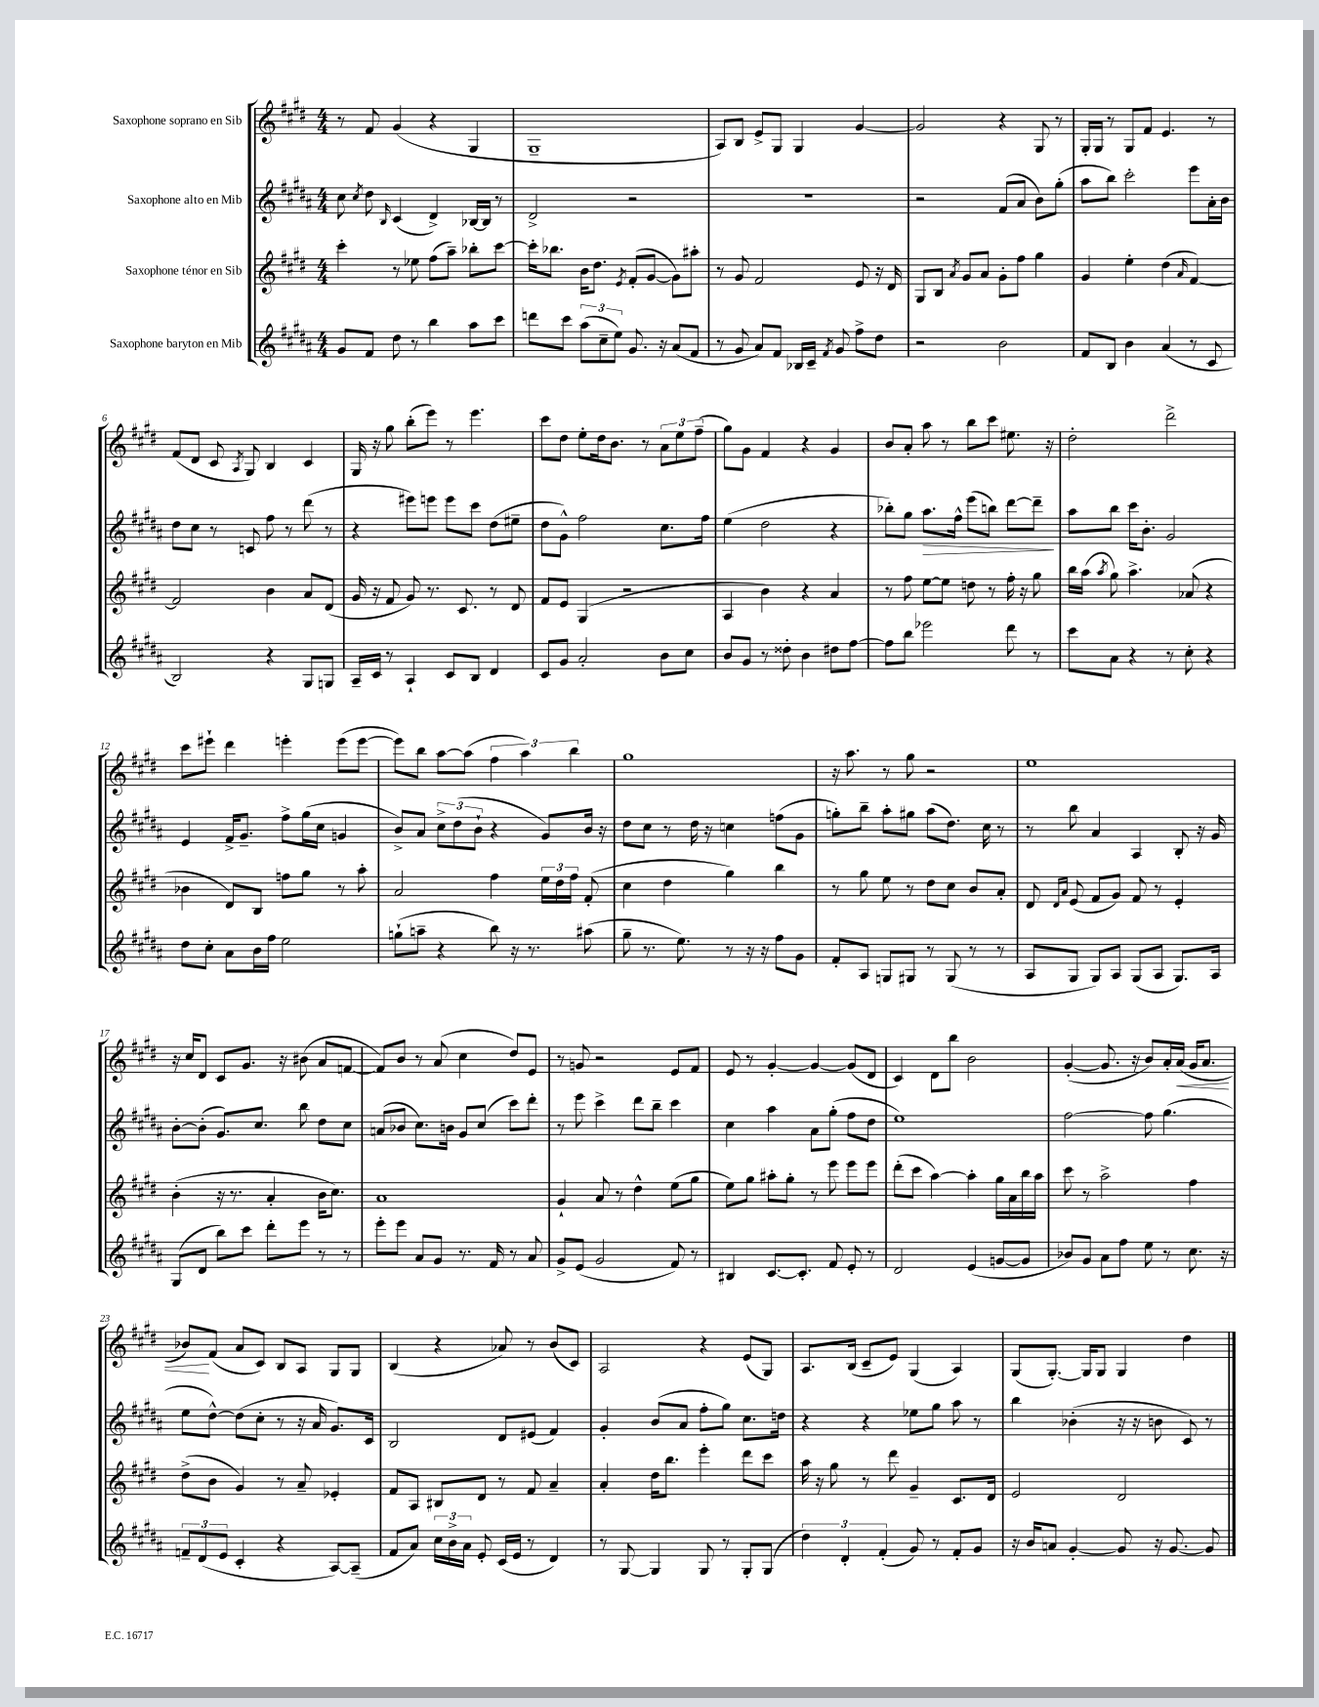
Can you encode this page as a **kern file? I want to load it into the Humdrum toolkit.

**kern	**kern	**kern	**dynam	**kern	**dynam
*part4	*part3	*part2	*part2	*part1	*part1
*staff4	*staff3	*staff2	*staff2	*staff1	*staff1
*I"Saxophone baryton en Mib	*I"Saxophone ténor en Sib	*I"Saxophone alto en Mib	*	*I"Saxophone soprano en Sib	*
*clefG2	*clefG2	*clefG2	*	*clefG2	*
*k[f#c#g#d#a#]	*k[f#c#g#d#]	*k[f#c#g#d#a#]	*	*k[f#c#g#d#]	*
*M4/4	*M4/4	*M4/4	*	*M4/4	*
=1	=1	=1	=1	=1	=1
8g#/L	4ccc#'\	8cc#\	.	8r	.
.	.	8qcc#/	.	.	.
8f#/J	.	8dd#\	.	8f#/	.
.	.	16qqB/	.	.	.
8dd#\	8r	(4c#/	.	(4g#/	.
8r	8ee-X\	.	.	.	.
4bb\	(8ff#\L	4d#^/)	.	4r	.
.	8aa~\J)	.	.	.	.
8aa#\L	8bb-X'\L	[16B-X/LL	.	4G#/	.
.	.	16B-/JJ]	.	.	.
8ccc#\J	[8ccc#\J	8r	.	.	.
=2	=2	=2	=2	=2	=2
8dddn\L	16ccc#'\KL]	2d#^/	.	1G#~	.
.	8.bb-X\J	.	.	.	.
8ccc#\J	.	.	.	.	.
(12aa#\L	16b\KL	.	.	.	.
.	8.dd#\J	.	.	.	.
12cc#~\	.	.	.	.	.
12ee\J)	.	.	.	.	.
.	8qe/	.	.	.	.
8.g#/	(8f#'/L	2r	.	.	.
.	[8g#/J	.	.	.	.
16r	.	.	.	.	.
(8a#/L	8g#\L])	.	.	.	.
8f#/J	8aa#X'\J	.	.	.	.
=3	=3	=3	=3	=3	=3
8r	8r	1r	.	8A/L)	.
8g#/	8g#/	.	.	8B/J	.
8a#/L)	2f#/	.	.	8e^/L	.
8f#/J	.	.	.	8G#/J	.
16B-X/LL	.	.	.	4G#/	.
16c#~/JJ	.	.	.	.	.
8qf#/	.	.	.	.	.
8g#/	.	.	.	.	.
8ff#^\L	8e/	.	.	[4g#/	.
8dd#\J	16r	.	.	.	.
.	16d#/	.	.	.	.
=4	=4	=4	=4	=4	=4
2r	8G#/L	2r	.	2g#/]	.
.	8B/J	.	.	.	.
.	8qa/	.	.	.	.
.	8g#/L	.	.	.	.
.	8a/J	.	.	.	.
2b\	8g#'\L	(8f#/L	.	4r	.
.	8ff#\J	8a#/J	.	.	.
.	4gg#\	8b\L)	.	8G#/	.
.	.	(8gg#'\J	.	8r	.
=5	=5	=5	=5	=5	=5
8f#/L	4g#/	8aa#\L	.	16G#'/LL	.
.	.	.	.	16G#/JJ	.
8B/J	.	8bb\J)	.	8r	.
4b\	4ee'\	2ccc#'\	.	8G#/L	.
.	.	.	.	8f#/J	.
(4a#/	(4dd#\	.	.	4.e/	.
.	16qqa/	.	.	.	.
8r	[4f#/)	8eee\L	.	.	.
8c#/	.	16a#'\L	.	8r	.
.	.	16b\JJ	.	.	.
!!LO:LB:g=z
=6	=6	=6	=6	=6	=6
2B/)	2f#/]	8dd#\L	.	(8f#/L	.
.	.	8cc#\J	.	8d#/J	.
.	.	8r	.	8c#/	.
.	.	.	.	8qA/	.
.	.	8cn/	.	8G#/)	.
4r	4b\	8ff#\	.	4B/	.
.	.	8r	.	.	.
8G#/L	8a/L	(8ddd#\	.	4c#/	.
8Gn/J	(8d#/J	8r	.	.	.
=7	=7	=7	=7	=7	=7
16A#~/LL	16g#/	4r	.	16G#/	.
16c#/JJ	16r	.	.	16r	.
8r	8f#/	.	.	8gg#\	.
4A#`/	8g#/)	8eee#X\L)	.	(8bb'\L	.
.	8.r	8eeen\J	.	8eee\J)	.
8c#/L	.	8eee\L	.	8r	.
.	8.c#/	.	.	.	.
8B/J	.	8ccc#\J	.	4.eee\	.
4d#/	8r	(8dd#\L	.	.	.
.	8d#/	8ee#X~\J	.	.	.
=8	=8	=8	=8	=8	=8
8c#/L	8f#/L	8dd#\L	.	8ccc#\L	.
8g#/J	8e/J	8g#^^\J)	.	8dd#\J	.
2a#'/	(4G#/	2ff#\	.	8ee'\L	.
.	.	.	.	16dd#\k	.
.	.	.	.	8.b\J	.
.	2r	.	.	.	.
.	.	.	.	8r	.
8b\L	.	8.cc#\L	.	12a\L	.
.	.	.	.	12ee\	.
8cc#\J	.	.	.	.	.
.	.	.	.	(12ff#~\J	.
.	.	16ff#\Jk	.	.	.
=9	=9	=9	=9	=9	=9
8b/L	4A/	(4ee\	.	8gg#\L)	.
8g#/J	.	.	.	8g#\J	.
8r	4b\)	2dd#\	.	4f#/	.
8dd##X'\	.	.	.	.	.
4b\	4r	.	.	4r	.
8dd#X\L	4a/	4r	.	4g#/	.
[8ff#\J	.	.	.	.	.
=10	=10	=10	=10	=10	=10
8ff#\L]	8r	8bb-X'\L)	.	8b/L	.
8bb\J	8ff#\	8gg#\J	.	8a'/J	.
!	!	!	!LO:HP:b	!	!
2eee-X\	[8ee\L	8.aa#\L	>	8aa\	.
.	8ee\J]	.	.	8r	.
.	.	16ff#^^\Jk	.	.	.
.	8ddn\	(8eee\L	.	8bb\L	.
.	8r	8bbn\J)	.	8ccc#\J	.
8ddd#\	16ff#'\	[8ddd#\L	.	8.ee#X\	.
.	16r	.	.	.	.
8r	8gg#\	8ddd#~\J]	.	.	.
.	.	.	.	16r	.
.	.	.	]	.	.
=11	=11	=11	=11	=11	=11
8ccc#\L	16bb\LL	8aa#\L	.	2dd#'\	.
.	(16aa\JJ	.	.	.	.
.	8qaa/	.	.	.	.
8a#\J	8gg#\)	8bb\J	.	.	.
4r	4.aa^\	16ccc#\KL	.	.	.
.	.	8.b'\J	.	.	.
8r	.	2g#/	.	2ddd#^\	.
8cc#'\	(8a-X/	.	.	.	.
4r	4r	.	.	.	.
!!LO:LB:g=z
=12	=12	=12	=12	=12	=12
8dd#\L	4b-X\	4e/	.	8ccc#\L	.
8cc#'\J	.	.	.	8eee#X`\J	.
8a#\L	8d#/L)	16f#^/KL	.	4ddd#\	.
.	.	8.g#~/J	.	.	.
16b\L	8B/J	.	.	.	.
16ff#\JJ	.	.	.	.	.
2ee\	8ffn\L	8ff#^\L	.	4eeen'\	.
.	8gg#\J	(16gg#\L	.	.	.
.	.	16cc#\JJ	.	.	.
.	8r	4gn/	.	(8eee\L	.
.	8aa'\	.	.	[8eee\J	.
=13	=13	=13	=13	=13	=13
(8ggn`\L	2a/	8b^/L)	.	8eee\L])	.
8aan~\J	.	8a#/J	.	8bb\J	.
4r	.	12cc#^\L	.	[8aa\L	.
.	.	(12dd#\	.	.	.
.	.	.	.	(8aa\J]	.
.	.	12b`\J	.	.	.
8bb\)	4ff#\	4r	.	6ff#\	.
16r	.	.	.	.	.
.	.	.	.	6aa\)	.
8.r	.	.	.	.	.
.	24ee\LL	8g#/L)	.	.	.
.	24dd#\	.	.	.	.
.	24ff#\JJ	.	.	6bb\	.
(8aa#X\	(8f#'/	16b/Jk	.	.	.
.	.	16r	.	.	.
=14	=14	=14	=14	=14	=14
8gg#~\	4cc#\	8dd#\L	.	1gg#	.
8.r	.	8cc#\J	.	.	.
.	4dd#\	8r	.	.	.
8.ee\)	.	.	.	.	.
.	.	16dd#\	.	.	.
.	.	16r	.	.	.
8r	4gg#\)	4ccn\	.	.	.
16r	.	.	.	.	.
16r	.	.	.	.	.
8ff#\L	4bb\	(8ffn\L	.	.	.
8g#\J	.	8g#\J	.	.	.
=15	=15	=15	=15	=15	=15
8f#'/L	8r	8ggn'\L)	.	16r	.
.	.	.	.	8.aa\	.
8A#/J	8gg#\	8bb~\J	.	.	.
8Gn/L	8ee\	8aa#'\L	.	8r	.
8G#X/J	8r	8gg#X\J	.	8gg#\	.
8r	8dd#\L	(8aa#\L	.	2r	.
(8G#/	8cc#\J	8.dd#\J)	.	.	.
8r	8b/L	.	.	.	.
.	.	16cc#\	.	.	.
8r	8a'/J	8r	.	.	.
=16	=16	=16	=16	=16	=16
8A#/L	8d#/	8r	.	1ee	.
.	16qqd#/LL	.	.	.	.
.	16qqa/JJ	.	.	.	.
8G#/J	(8e/	8bb\	.	.	.
8G#/L)	8f#/L	4a#/	.	.	.
8A#/J	8g#/J)	.	.	.	.
(8G#/L	8f#/	4A#/	.	.	.
8A#/J	8r	.	.	.	.
8.G#/L)	4e'/	8B'/	.	.	.
.	.	16r	.	.	.
16A#/Jk	.	16g#/	.	.	.
!!LO:LB:g=z
=17	=17	=17	=17	=17	=17
(8G#/L	(4b'\	[8b'\L	.	16r	.
.	.	.	.	16cc#/KL	.
8d#/J	.	(8b'\J]	.	8d#/J	.
8bb\L)	16r	8.g#/L)	.	8c#/L	.
.	8.r	.	.	.	.
8ccc#\J	.	.	.	8.g#/J	.
.	.	8.cc#/J	.	.	.
8ddd#'\L	4a'/	.	.	.	.
.	.	.	.	16r	.
8eee\J	.	8bb\	.	(8b#X\	.
8r	16b\KL	8dd#\L	.	8a/L	.
.	8.cc#\J)	.	.	.	.
8r	.	8cc#\J	.	[8fn/J	.
=18	=18	=18	=18	=18	=18
8eee'\L	1a	(8an/L	.	8f/L])	.
8eee\J	.	8b-X/J	.	8b/J	.
8a#/L	.	8.cc#\L)	.	8r	.
8g#/J	.	.	.	(8a/	.
.	.	16bn\Jk	.	.	.
8.r	.	8g#/L	.	4cc#\	.
.	.	(8cc#/J	.	.	.
16f#/	.	.	.	.	.
8r	.	8ccc#\L)	.	8dd#/L)	.
8a#/	.	8ddd#'\J	.	8e/J	.
=19	=19	=19	=19	=19	=19
8g#^/L	4g#`/	8r	.	8r	.
(8e/J	.	8eee\	.	8gn/	.
2g#/	8a/	4ccc#^\	.	2r	.
.	8r	.	.	.	.
.	4dd#^^\	8ddd#\L	.	.	.
.	.	8bb~\J	.	.	.
8f#/)	(8ee\L	4ccc#\	.	8e/L	.
8r	8gg#\J	.	.	8f#/J	.
=20	=20	=20	=20	=20	=20
4B#X/	8ee\L)	4cc#\	.	8e/	.
.	8gg#\J	.	.	8r	.
[8.c#/L	8aa#X'\L	4aa#\	.	[4g#'/	.
.	8gg#'\J	.	.	.	.
8.c#'/J]	.	.	.	.	.
.	8r	8a#\L	.	4g#/_	.
8f#/	8eee\	(8gg#'\J	.	.	.
8e'/	8eee\L	8ff#\L	.	(8g#/L]	.
8r	8eee\J	8dd#\J	.	8d#/J	.
=21	=21	=21	=21	=21	=21
2d#/	(8ddd#'\L	1ee)	.	4c#/)	.
.	8ccc#\J	.	.	.	.
.	[4aa\)	.	.	8d#\L	.
.	.	.	.	8bb\J	.
(4e/	4aa'\]	.	.	2b\	.
[8gn/L	16gg#\LL	.	.	.	.
.	16a\	.	.	.	.
8g/J]	16bb\	.	.	.	.
.	16aa\JJ	.	.	.	.
=22	=22	=22	=22	=22	=22
8b-X/L)	8ccc#\	[2ff#\	.	([4g#'/	.
8g#/J	8r	.	.	.	.
8a#\L	2aa^\	.	.	8.g#/]	.
8ff#\J	.	.	.	.	.
.	.	.	.	16r	.
8ee\	.	8ff#\]	.	8b/L)	.
8r	.	(4.gg#\	.	16a'/L	.
!	!	!	!	!	!LO:HP:b
.	.	.	.	(16a/JJ	<
8.cc#\	4ff#\	.	.	16g#/KL	.
.	.	.	.	8.a/J	.
16r	.	.	.	.	.
!!LO:LB:g=z
=23	=23	=23	=23	=23	=23
12fn~/L	(8dd#^\L	8ee\L	.	8b-X/L)	.
(12d#/	.	.	.	.	.
.	8b\J	[8dd#^^\J)	.	(8f#/J	[
12e/J	.	.	.	.	.
4c#'/	4g#/)	(8dd#\L]	.	8a/L	.
.	.	8cc#'\J	.	8c#/J)	.
4r	8r	8r	.	8B/L	.
.	8a~/	16r	.	8A/J	.
.	.	16a#/	.	.	.
[8A#/L)	4e-X'/	8.g#/L)	.	8G#/L	.
(8A#~/J]	.	.	.	8G#/J	.
.	.	16c#/Jk	.	.	.
=24	=24	=24	=24	=24	=24
8f#/L	8f#/L	2B/	.	(4B/	.
8a#/J)	8A/J	.	.	.	.
24cc#\LL	8B#X/L	.	.	4r	.
24b^\	.	.	.	.	.
24a#\JJ	.	.	.	.	.
8e'/	8d#/J	.	.	.	.
(16c#/LL	8r	8d#/L	.	8a-X/)	.
16e/JJ	.	.	.	.	.
8r	8f#/	(8e#X/J	.	8r	.
4d#/)	4a~/	4f#/)	.	(8b/L	.
.	.	.	.	8c#/J)	.
=25	=25	=25	=25	=25	=25
8r	4a'/	4g#'/	.	2A/	.
[8G#/	.	.	.	.	.
4G#/]	16dd#\KL	(8b/L	.	.	.
.	8.bb\J	.	.	.	.
.	.	8a#/J	.	.	.
8G#/	4eee'\	8ff#'\L	.	4r	.
8r	.	8gg#\J)	.	.	.
8G#'/L	8ddd#\L	8.cc#\L	.	(8e/L	.
(8G#/J	8ccc#\J	.	.	8G#/J)	.
.	.	16ddn\Jk	.	.	.
=26	=26	=26	=26	=26	=26
6dd#\)	16aa\	4r	.	8.A/L	.
.	16r	.	.	.	.
.	8gg#\	.	.	.	.
6d#'/	.	.	.	.	.
.	.	.	.	(16B/Jk	.
.	8r	4r	.	8c#~/L	.
(6f#'/	.	.	.	.	.
.	8ddd#\	.	.	8e/J)	.
8g#/)	4g#~/	8ee-X\L	.	(4G#/	.
8r	.	8gg#\J	.	.	.
8f#'/L	8.c#/L	8aa#\	.	4A/)	.
8g#/J	.	8r	.	.	.
.	16d#/Jk	.	.	.	.
=27	=27	=27	=27	=27	=27
16r	2e/	4bb\	.	(8G#/L	.
16b/KL	.	.	.	.	.
8an/J	.	.	.	[8.G#'/J)	.
[4g#'/	.	(4b-X'\	.	.	.
.	.	.	.	16G#/KL]	.
.	.	.	.	8G#/J	.
8g#/]	2d#/	16r	.	4G#/	.
.	.	16r	.	.	.
16r	.	8bn\	.	.	.
[8.g#/	.	.	.	.	.
.	.	8c#/)	.	4dd#\	.
8g#/]	.	8r	.	.	.
==	==	==	==	==	==
*-	*-	*-	*-	*-	*-
